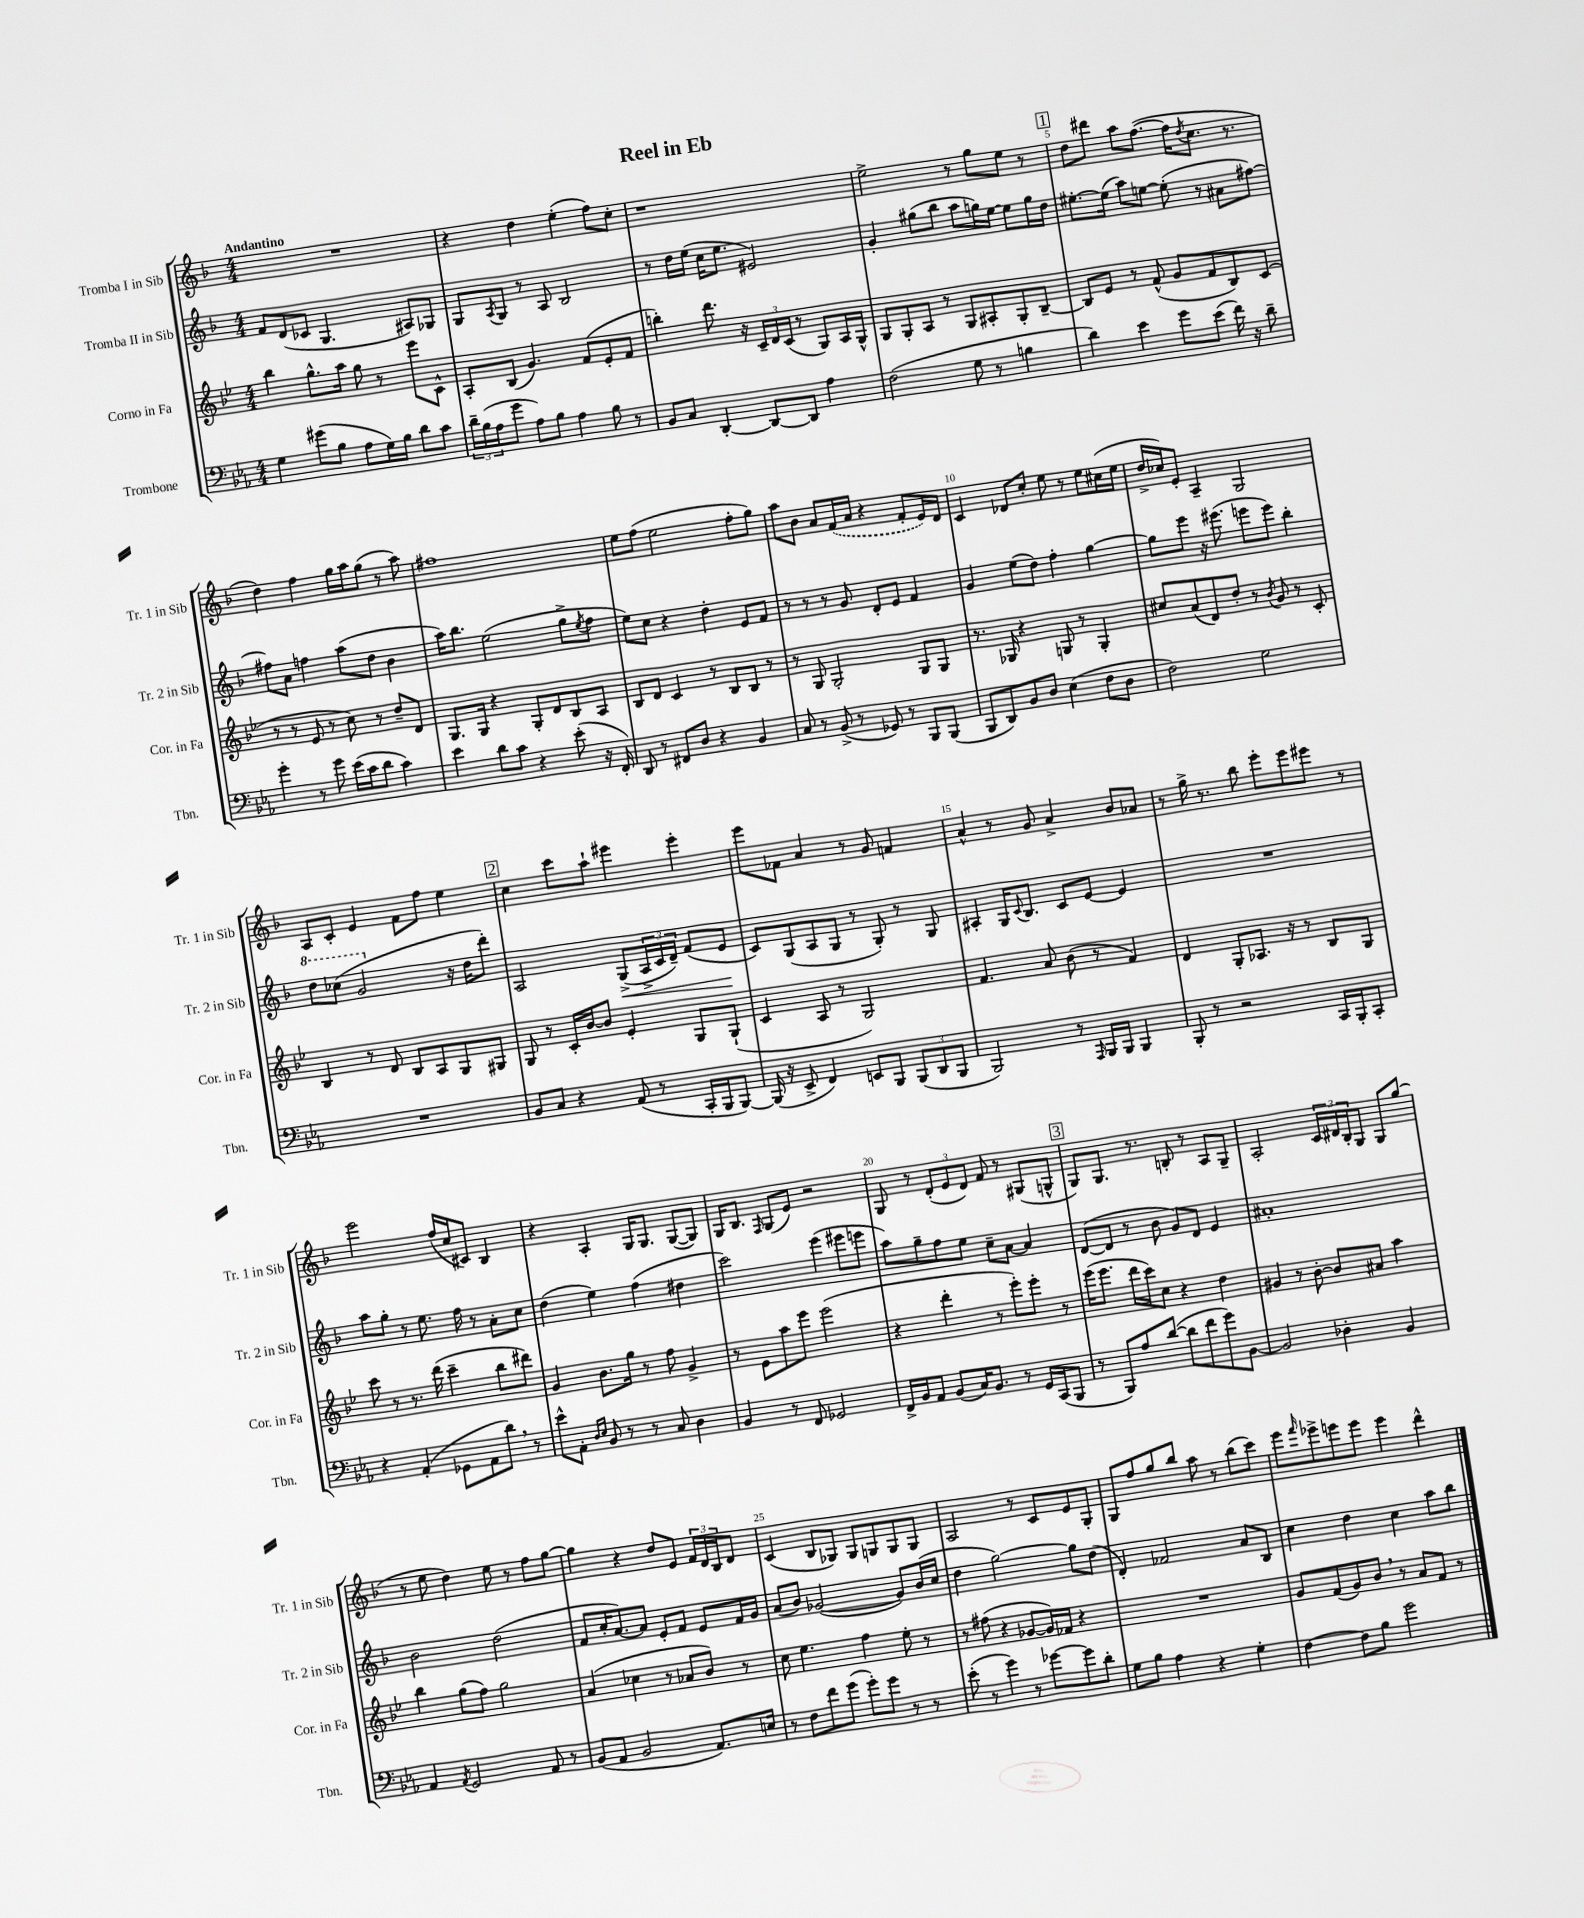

**kern	**kern	**kern	**kern
*staff4	*staff3	*staff2	*staff1
*clefF4	*clefG2	*clefG2	*clefG2
*k[b-e-a-]	*k[b-e-]	*k[b-]	*k[b-]
*M4/4	*M4/4	*M4/4	*M4/4
4G	4bb-	8f	1r
.	.	(8d	.
(8g#	8.gg^^	8c-	.
8B-	.	4.G	.
.	16aa	.	.
8A-	8gg	.	.
16G)	8r	.	.
16B-	.	.	.
8d	8eee-	8A#)	.
8c	8c^^	8G-	.
=	=	=	=
24d~	8A'	8G	4r
(24B-	.	.	.
24A-	.	.	.
.	.	8qA	.
8g	(8B-	8G	.
8A-)	4.g)	8r	4dd
8B-	.	8A	.
4A-	.	2B-	(4ee'
.	(8f	.	.
8B-	8e-'	.	8ff)
8r	8f	.	8cc'
=	=	=	=
8BB-	4bb')	8r	1r
8C	.	16dd	.
.	.	(16ee	.
[4DD'	8.ddd	16cc	.
.	.	8.ee	.
.	16r	.	.
8DD_	24c~	2e#)	.
.	24d	.	.
.	(24c	.	.
8DD]	8r	.	.
4A-	8G)	.	.
.	16A	.	.
.	16G^^	.	.
=	=	=	=
(2F	8G	4g'	2ee^
.	8G'	.	.
.	8A	(8gg#	.
.	8r	8bb-	.
8G	8G	8aa	8r
8r	8A#'	16gg)	8gg
.	.	[16ee	.
4B	8G'	8ee]	8ee
.	[8B-~	16gg	8r
.	.	16dd	.
=	=	=	=
4d)	8B-]	[8.ee#'	8dd
.	8e-	.	8ddd#
.	.	(16ee#]	.
4e-	8r	8aa)	8aa
.	(8f^^	[8ee	([8.ff
8g	8g	(8ee']	.
.	.	.	16ff]
.	.	.	8qdd
(8e-	8f	8r	8.cc
16f)	8B-)	8a#	.
16r	.	.	8.r
8d~	(8c	[8ff#)	.
=	=	=	=
4g'	8r	8ff#]	4dd)
.	8r	8a	.
8r	8e-	4ff	4ff
8g	8r	.	.
(16e-	8cc)	(8aa	16gg
16c	.	.	16aa
8d	8r	8dd	(8gg
4c)	8dd~	4b-	8r
.	8d	.	8aa)
=	=	=	=
4e-	8.G	16aa)	1ff#
.	.	8.bb-	.
.	16G	.	.
8d	4r	(2ee	.
8c	.	.	.
4r	8G'	.	.
.	8d	.	.
(8e-'	8B-	8gg^	.
.	.	8qee	.
16r	8A	8ff	.
16FF')	.	.	.
=	=	=	=
8DD	8B-	8ee)	8ee
8r	8d	8cc	(8ff
8FF#	4c	4r	2ee
8D	.	.	.
4r	8r	4dd'	.
.	8B-	.	.
4BB-	8B-	8e	8ff'
.	8r	8f	8gg)
=	=	=	=
8C	8r	8r	8aa
8r	8G	8r	8b-
(8BB-^	2G'	8r	8a
8r	.	8g	(16f
.	.	.	16a
8GG-)	.	8d'	4r
8r	.	8e	.
8BBB-	8G	4f	8f'
(8BBB-	8G	.	16e)
.	.	.	16d
=	=	=	=
8BBB-	8.r	4g	4c
8DD)	.	.	.
.	16G-	.	.
8BB-	4r	(8ee	8d-
8D	.	8dd)	8cc'
(4E-	8G	4ff'	8ee
.	8r	.	8r
8F	4G'	[4gg	8ee
8D	.	.	(16cc#
.	.	.	16ee
=	=	=	=
2F)	8cc#	8gg]	16dd^
.	.	.	16cc-)
.	(8a	8eee	8e'
.	8d)	16r	4A~
.	.	(8.eee#	.
.	8dd'	.	.
2G	8r	8eee	2G
.	8qb-	.	.
.	8g	8eee)	.
.	8r	4bb-'	.
.	8c'	.	.
=	=	=	=
1r	4B-	8ddd	8A
.	.	(8ccc-	8c'
.	8r	2gg	4e
.	8d	.	.
.	8B-	.	8f
.	8A	.	8ff
.	8G	16r	4ee
.	.	16dd	.
.	8G#	8ddd')	.
=	=	=	=
8BB-	8G	2A	4cc
8C	8r	.	.
4r	16c'	.	8ccc
.	[16b-	.	.
.	8b-]	.	8aa`
(8AA-	4e-'	(8G^	4eee#
8r	.	24A^	.
.	.	24c	.
.	.	24d~)	.
16CC'	8G	(8f	4eee#'
16BBB-	.	.	.
[8BBB-)	(8G`	8e	.
=	=	=	=
(16BBB-]	4c	8c)	8eee
16r	.	.	.
8EE-^	.	(8G	8f-
4FF)	8A	8A	4a
.	8r	8G	.
8EE	2G)	8r	8r
8BBB-	.	8G')	8g
(12BBB-	.	8r	4f
12DD	.	.	.
.	.	8G	.
12BBB-	.	.	.
=	=	=	=
2BBB-)	4.f	4A#'	4a^^
.	.	16G	8r
.	.	8qqc	.
.	.	8.B-	.
.	8a	.	8g
8r	(8b-	8c	4a^
16qqAAA-	.	.	.
16BBB-	8r	[8e	.
16BBB-	.	.	.
4BBB-	4f)	4e]	8b-
.	.	.	8a-
=	=	=	=
8BBB-'	4d	1r	8r
8r	.	.	16gg^
.	.	.	8.r
2r	8G'	.	.
.	8.A-	.	8bb-
.	.	.	8eee'
.	16r	.	.
.	8r	.	8eee
16CC	8B-	.	8eee#
16BBB-'	.	.	.
8CC'	8G	.	8r
=	=	=	=
4r	8ccc	8aa	2eee
.	8r	8gg'	.
(4AA-'	8.r	8r	.
.	.	8.ee	.
.	(16ddd	.	.
8GG-	4ccc~	.	(16ff
.	.	16ff	16cc
8AA-	.	8r	8c#)
8d)	8bb-	8a'	4B-
8r	8ddd#)	8cc	.
=	=	=	=
8e-^^	4g	(4dd	4r
8AA-'	.	.	.
16qqD	.	.	.
16qqE-	.	.	.
8BB-	8.b-	4ee)	4A'
8r	.	.	.
.	16gg	.	.
8r	8r	(4ff	16G
.	.	.	8.G
8C	8ff	.	.
4D	4g^	4dd#	([8G
.	.	.	8G])
=	=	=	=
4BB-	8r	2ccc)	16G
.	.	.	8.B-
.	8e-	.	.
.	.	.	16qqF
8r	8aa	.	(8G
8FF	8eee-	.	8e)
2GG-	(2eee-	(4eee	2r
.	.	8eee#	.
.	.	8eee	.
=	=	=	=
16FF^	4r	8aa)	8G
16BB-	.	.	.
8AA-	.	8gg~	8r
(8BB-	4ddd'	8ff	(12d'
.	.	.	12e
16C)	.	8ee	.
.	.	.	12d)
8.BB-	.	.	.
.	8r	8cc~	8f
8r	8eee-')	[8a	8r
16GG	8eee-'	4a]	(8G#
(16CC	.	.	.
8BBB-	8r	.	8G^^
=	=	=	=
8r	(16eee-	([8d	8G)
.	8.eee-	.	.
8BBB-)	.	8d]	8.G
8A-	16ddd	8r	.
.	16ccc)	.	8.r
([8d	8cc	8b-	.
8d]	4r	8g)	8B'
8f	.	8d	8r
8g)	4dd	4e	8A
[8BB-	.	.	8G~
=	=	=	=
2BB-]	4g#	1a#'	2A'
.	8r	.	.
.	[8b-'	.	.
4D-'	8b-]	.	24c
.	.	.	24d#
.	.	.	24B-'
.	8a#	.	8G
4BB-	4aa	.	8G
.	.	.	(8gg
=	=	=	=
4AA-	4bb-	2b-	8r
.	.	.	8ee
8qAA-	.	.	.
2GG	(8gg	.	4dd)
.	8ff)	.	.
.	2gg	(2dd	8ee
.	.	.	8r
8AA-	.	.	8ff
8r	.	.	[8gg
=	=	=	=
(8BB-	(4a	8f	4gg]
8AA-	.	16cc'	.
.	.	[8.a)	.
2BB-	4cc-	.	4r
.	.	8a]	.
.	8r	8e'	8dd
.	8a-	8f	8e
8.AA-)	8b-)	8e	24f
.	.	.	24d
.	.	.	24B-
.	8r	16f	8d
16E	.	16g	.
=	=	=	=
8r	8cc	(8a	(4c
8F	4.ee-	8b-)	.
8f	.	([2g-	8B-
(8g	.	.	8G-)
8g')	4ff	.	8G-
8g	.	.	8G
8r	8ee-'	8g-])	8G
8r	8r	(16b-	8G
.	.	16cc	.
=	=	=	=
(8e-'	8r	4dd	2A
8r	(8ff#	.	.
4g)	4r	[2gg)	.
8r	[8g-	.	8r
[8g-	16g-])	.	8c
.	16f-	.	.
8g-]	4r	8gg]	8e
8d'	.	(8dd	8G'
=	=	=	=
8G	1r	4d')	8G
8B-	.	.	8ff
4A-	.	2f-	8gg
.	.	.	8bb-
4r	.	.	8aa
.	.	.	8r
4G'	.	8a	(8bb-
.	.	8B-	8ccc)
=	=	=	=
[4F	8g	4cc	8eee
.	.	.	16qqfff
.	(8f	.	8eee-^
8F]	8g)	4dd	8eee
8B-	8b-	.	8eee
2g	8r	4cc	4eee
.	8a	.	.
.	8f	8aa	4ddd^^
.	8r	8bb-	.
==	==	==	==
*-	*-	*-	*-
